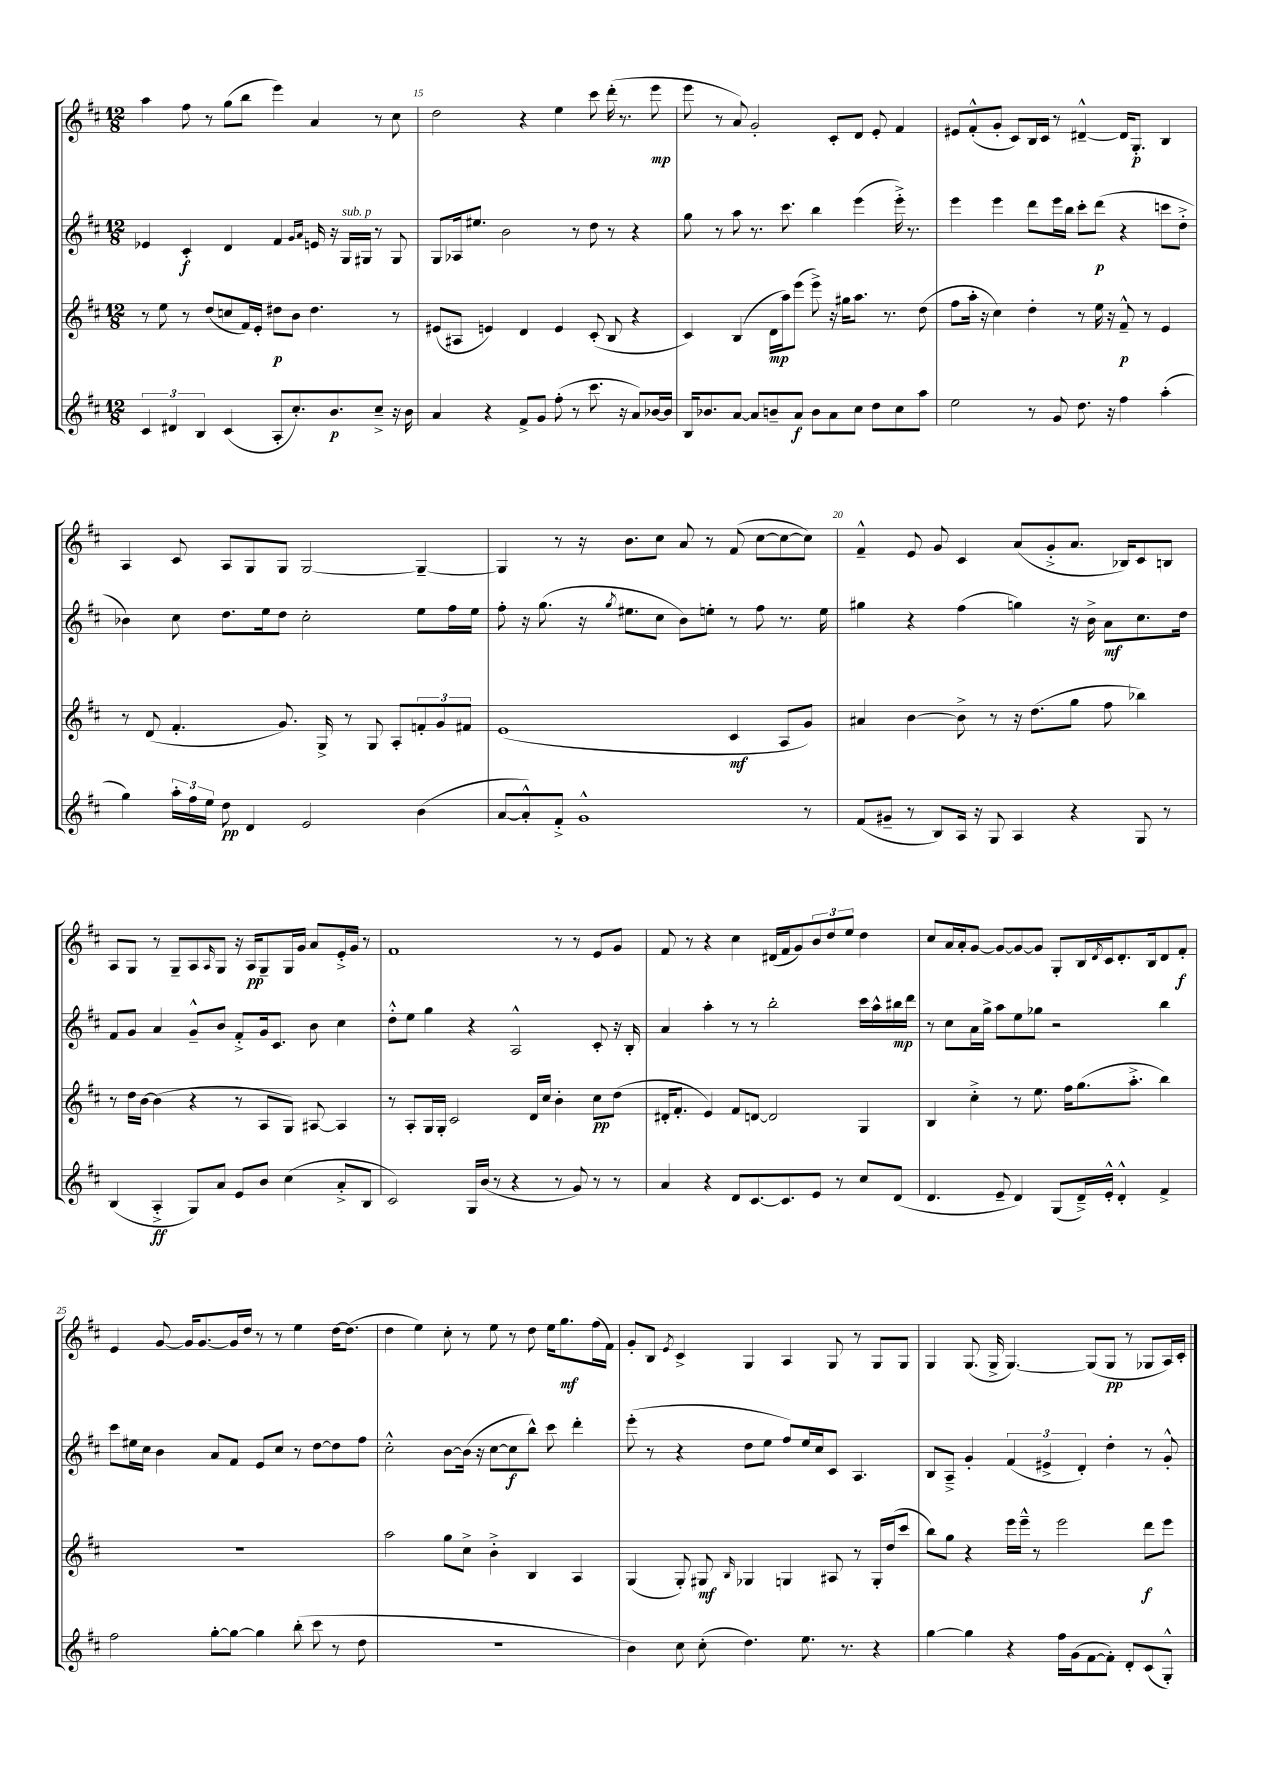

**kern	**dynam	**kern	**dynam	**kern	**dynam	**kern	**dynam
*part4	*part4	*part3	*part3	*part2	*part2	*part1	*part1
*staff4	*staff4	*staff3	*staff3	*staff2	*staff2	*staff1	*staff1
*clefG2	*	*clefG2	*	*clefG2	*	*clefG2	*
*k[f#c#]	*	*k[f#c#]	*	*k[f#c#]	*	*k[f#c#]	*
*M12/8	*	*M12/8	*	*M12/8	*	*M12/8	*
=14	=14	=14	=14	=14	=14	=14	=14
6c#/	.	8r	.	4e-X/	.	4aa\	.
.	.	8ee\	.	.	.	.	.
6d#X/	.	.	.	.	.	.	.
.	.	8r	.	4c#'/	f	8ff#\	.
6B/	.	.	.	.	.	.	.
.	.	(8dd/L	.	.	.	8r	.
(4c#/	.	8ccn/	.	4d/	.	(8gg\L	.
.	.	16f#/L)	.	.	.	8bb\J	.
.	.	16e'/JJ	.	.	.	.	.
8A'/L	.	8dd#X\L	p	4f#/	.	4eee\)	.
8.cc#'/)	.	8b\J	.	.	.	.	.
.	.	.	.	16qqg/LL	.	.	.
.	.	.	.	16qqa/JJ	.	.	.
.	.	4.dd#\	.	16en/	.	4a/	.
8.b/	p	.	.	16r	.	.	.
!	!	!	!	!LO:TX:a:i:t=sub. p	!	!	!
.	.	.	.	16G/LL	.	.	.
.	.	.	.	16G#X/JJ	.	.	.
8cc#~^/J	.	.	.	8r	.	8r	.
16r	.	8r	.	8G#/	.	8cc#\	.
16b\	.	.	.	.	.	.	.
=15	=15	=15	=15	=15	=15	=15	=15
4a/	.	(8e#X/L	.	8G/L	.	2dd\	.
.	.	8A#X/J	.	16A-X/k	.	.	.
.	.	.	.	8.ee#X/J	.	.	.
4r	.	4en/)	.	.	.	.	.
.	.	.	.	2b\	.	.	.
8f#^/L	.	4d/	.	.	.	4r	.
8g/J	.	.	.	.	.	.	.
(8ff#'\	.	4e/	.	.	.	4ee\	.
8r	.	.	.	8r	.	.	.
8.ccc#\	.	(8c#'/	.	8dd\	.	8ccc#\	.
.	.	8B/	.	8r	.	(16ddd'\	.
16r	.	.	.	.	.	8.r	.
8a/L)	.	4r	.	4r	.	.	.
[16b-X/L	.	.	.	.	.	8eee\	mp
16b-/JJ]	.	.	.	.	.	.	.
=16	=16	=16	=16	=16	=16	=16	=16
16B/KL	.	4c#/)	.	8gg\	.	8eee\	.
8.b-X/	.	.	.	.	.	.	.
.	.	.	.	8r	.	8r	.
[8a/J	.	(4B/	.	8aa\	.	8a/)	.
8a/L]	.	.	.	8.r	.	2g'/	.
8bn~/	.	16d\LL	mp	.	.	.	.
.	.	16aa\J)	.	8.ccc#\	.	.	.
8a/J	f	(8eee\J	.	.	.	.	.
8b\L	.	8eee^\)	.	4bb\	.	.	.
8a\	.	16r	.	.	.	8c#'/L	.
.	.	16gg#X\KL	.	.	.	.	.
8cc#\J	.	8.aa\J	.	(4eee\	.	8d/J	.
8dd\L	.	.	.	.	.	8e'/	.
.	.	8.r	.	.	.	.	.
8cc#\	.	.	.	16eee'^\)	.	4f#/	.
.	.	.	.	8.r	.	.	.
8aa\J	.	(8dd\	.	.	.	.	.
=17	=17	=17	=17	=17	=17	=17	=17
2ee\	.	8ff#\L	.	4eee\	.	8e#X/L	.
.	.	16aa'\Jk	.	.	.	(8f#'^^/	.
.	.	16r	.	.	.	.	.
.	.	4cc#\)	.	4eee\	.	8g'/J	.
.	.	.	.	.	.	8c#/L)	.
8r	.	4dd'\	.	8ddd\L	.	16B/L	.
.	.	.	.	.	.	16c#/JJ	.
8g/	.	.	.	16eee\L	.	8r	.
.	.	.	.	16bb\JJ	.	.	.
8.dd\	.	8r	.	8ccc#'\L	.	[4d#X~^^/	.
.	.	16ee\	.	(8ddd\J	p	.	.
16r	.	16r	.	.	.	.	.
4ff#\	.	8f#~^^/	p	4r	.	16d#/KL]	.
.	.	.	.	.	.	8.G'/J	p
.	.	8r	.	.	.	.	.
(4aa'\	.	4e/	.	8cccn\L	.	4B/	.
.	.	.	.	8dd'^\J	.	.	.
!!LO:LB:g=z
=18	=18	=18	=18	=18	=18	=18	=18
4gg\)	.	8r	.	4b-X\)	.	4A/	.
.	.	(8d/	.	.	.	.	.
24aa'\LL	.	4.f#'/	.	8cc#\	.	8c#/	.
24ff#\	.	.	.	.	.	.	.
24ee\JJ	.	.	.	.	.	.	.
8dd\	pp	.	.	8.dd\L	.	8A/L	.
4d/	.	.	.	.	.	8G/	.
.	.	.	.	16ee\k	.	.	.
.	.	8.g/)	.	8dd\J	.	8G/J	.
2e/	.	.	.	2cc#'\	.	[2G/	.
.	.	16G^/	.	.	.	.	.
.	.	8r	.	.	.	.	.
.	.	8G/	.	.	.	.	.
.	.	8A'/L	.	.	.	.	.
(4b\	.	12fn'/	.	8ee\L	.	4G~/_	.
.	.	12g/	.	.	.	.	.
.	.	.	.	16ff#\L	.	.	.
.	.	12f#X/J	.	.	.	.	.
.	.	.	.	16ee\JJ	.	.	.
=19	=19	=19	=19	=19	=19	=19	=19
[8a/L	.	(1e	.	8ff#'\	.	4G/]	.
8a'^^/])	.	.	.	16r	.	.	.
.	.	.	.	(8.gg\	.	.	.
8f#'^/J	.	.	.	.	.	8r	.
1g^^	.	.	.	16r	.	16r	.
.	.	.	.	8qgg/	.	.	.
.	.	.	.	8.ee#X\L	.	8.b\L	.
.	.	.	.	8cc#\J	.	8cc#\J	.
.	.	.	.	8b\L)	.	8a/	.
.	.	.	.	8een'\J	.	8r	.
.	.	4c#/	mf	8r	.	(8f#/	.
.	.	.	.	8ff#\	.	[8cc#\L	.
.	.	8A/L	.	8.r	.	8cc#\_	.
8r	.	8g/J)	.	.	.	8cc#\J])	.
.	.	.	.	16ee\	.	.	.
=20	=20	=20	=20	=20	=20	=20	=20
(8f#/L	.	4a#X/	.	4gg#X\	.	4f#~^^/	.
8g#X~/J	.	.	.	.	.	.	.
8r	.	[4b\	.	4r	.	8e/	.
8B/L)	.	.	.	.	.	8g/	.
16A/Jk	.	8b^\]	.	(4ff#\	.	4c#/	.
16r	.	.	.	.	.	.	.
8G/	.	8r	.	.	.	.	.
4A/	.	16r	.	4ggn\)	.	(8a/L	.
.	.	(8.dd\L	.	.	.	.	.
.	.	.	.	.	.	8g'^/	.
4r	.	8gg\J	.	16r	.	8.a/J	.
.	.	.	.	16b^\	.	.	.
.	.	8ff#\	.	8a\L	mf	.	.
.	.	.	.	.	.	16B-X/KL)	.
8G/	.	4bb-X\)	.	8.cc#\	.	8c#/	.
8r	.	.	.	.	.	8Bn/J	.
.	.	.	.	16dd\Jk	.	.	.
!!LO:LB:g=z
=21	=21	=21	=21	=21	=21	=21	=21
(4B/	.	8r	.	8f#/L	.	8A/L	.
.	.	16dd\LL	.	8g/J	.	8G/J	.
.	.	[16b\JJ	.	.	.	.	.
4A'^/	ff	(4b\]	.	4a/	.	8r	.
.	.	.	.	.	.	8G~/L	.
8G/L)	.	4r	.	8g~^^/L	.	8A/	.
.	.	.	.	.	.	16qqA/	.
8a/J	.	.	.	8b/J	.	8G/J	.
8e/L	.	8r	.	8f#'^/L	.	16r	.
.	.	.	.	.	.	16A/KL	pp
8b/J	.	8A/L	.	16g/k	.	8G~/	.
.	.	.	.	8.c#/J	.	.	.
(4cc#\	.	8G/J)	.	.	.	16G/L	.
.	.	.	.	.	.	16g/JJ	.
.	.	[8A#X/	.	8b\	.	8a/L	.
8a'^/L	.	4A#/]	.	4cc#\	.	16e'^/L	.
.	.	.	.	.	.	16g/JJ	.
8B/J	.	.	.	.	.	8r	.
=22	=22	=22	=22	=22	=22	=22	=22
2c#/)	.	8r	.	8dd'^^\L	.	1f#	.
.	.	8A'/L	.	8ee\J	.	.	.
.	.	16G/L	.	4gg\	.	.	.
.	.	16G'/JJ	.	.	.	.	.
.	.	2c#/	.	.	.	.	.
16G/LL	.	.	.	4r	.	.	.
(16b/JJ	.	.	.	.	.	.	.
8r	.	.	.	.	.	.	.
4r	.	.	.	2A^^/	.	.	.
.	.	16d/LL	.	.	.	.	.
.	.	16cc#/JJ	.	.	.	.	.
8r	.	4b'\	.	.	.	8r	.
8g/)	.	.	.	.	.	8r	.
8r	.	8cc#\L	pp	8c#'/	.	8e/L	.
8r	.	(8dd\J	.	16r	.	8g/J	.
.	.	.	.	16B'/	.	.	.
=23	=23	=23	=23	=23	=23	=23	=23
4a/	.	16d#X'/KL	.	4a/	.	8f#/	.
.	.	8.f#'/J	.	.	.	.	.
.	.	.	.	.	.	8r	.
4r	.	4e/)	.	4aa'\	.	4r	.
8d/L	.	8f#/L	.	8r	.	4cc#\	.
[8.c#/	.	[8dn/J	.	8r	.	.	.
.	.	2d/]	.	2bb'\	.	(16d#X/LL	.
8.c#/]	.	.	.	.	.	16f#/J	.
.	.	.	.	.	.	8g/)	.
8e/J	.	.	.	.	.	12b/	.
.	.	.	.	.	.	12dd/	.
8r	.	.	.	.	.	.	.
.	.	.	.	.	.	12ee/J	.
8cc#/L	.	4G/	.	16ccc#\LL	.	4dd\	.
.	.	.	.	16aa^^\	.	.	.
(8d/J	.	.	.	16bb#X\	mp	.	.
.	.	.	.	16ddd\JJ	.	.	.
=24	=24	=24	=24	=24	=24	=24	=24
4.d/	.	4B/	.	8r	.	8cc#/L	.
.	.	.	.	8cc#\L	.	16a/L	.
.	.	.	.	.	.	16a'/J	.
.	.	4cc#'^\	.	16a\L	.	[8g/J	.
.	.	.	.	16gg^\JJ	.	.	.
8e~/	.	.	.	8aa\L	.	8g/L_	.
4d/)	.	8r	.	8ee\	.	8g/_	.
.	.	8.ee\	.	8gg-X\J	.	8g/J]	.
(8G/L	.	.	.	2r	.	8G'/L	.
.	.	16ff#\KL	.	.	.	.	.
16d~^/L)	.	(8.gg\	.	.	.	16B/L	.
.	.	.	.	.	.	8qd/	.
16e'^^/JJ	.	.	.	.	.	16c#/J	.
4d'^^/	.	.	.	.	.	8.d'/	.
.	.	8.aa'^\J	.	.	.	.	.
.	.	.	.	.	.	16B/k	.
4f#^/	.	4bb\)	.	4bb\	.	8d/	.
.	.	.	.	.	.	8f#'/J	f
!!LO:LB:g=z
=25	=25	=25	=25	=25	=25	=25	=25
2ff#\	.	1.r	.	8ccc#\L	.	4e/	.
.	.	.	.	16ee#X\L	.	.	.
.	.	.	.	16cc#\JJ	.	.	.
.	.	.	.	4b\	.	[8g/	.
.	.	.	.	.	.	16g/KL]	.
.	.	.	.	.	.	[8.g/	.
[8gg'\L	.	.	.	8a/L	.	.	.
8gg\J_	.	.	.	8f#/J	.	16g/L]	.
.	.	.	.	.	.	16dd/JJ	.
4gg\]	.	.	.	8e/L	.	8r	.
.	.	.	.	8cc#/J	.	8r	.
(8bb'\	.	.	.	8r	.	4ee\	.
8ccc#\	.	.	.	[8dd\L	.	.	.
8r	.	.	.	8dd\]	.	[16dd\KL	.
.	.	.	.	.	.	(8.dd\J]	.
8dd\	.	.	.	8ff#\J	.	.	.
=26	=26	=26	=26	=26	=26	=26	=26
1.r	.	2aa\	.	2cc#'^^\	.	4dd\	.
.	.	.	.	.	.	4ee\)	.
.	.	8gg\L	.	[8b\L	.	8cc#'\	.
.	.	8cc#^\J	.	(16b\Jk]	.	8r	.
.	.	.	.	16r	.	.	.
.	.	4b'^\	.	[8cc#\L	.	8ee\	.
.	.	.	.	8cc#\]	f	8r	.
.	.	4B/	.	8bb^^\J)	.	8dd\	.
.	.	.	.	8ccc#\	.	16ee\KL	.
.	.	.	.	.	.	8.gg\	mf
.	.	4A/	.	4ddd'\	.	.	.
.	.	.	.	.	.	(16ff#\L	.
.	.	.	.	.	.	16f#\JJ)	.
=27	=27	=27	=27	=27	=27	=27	=27
4b\)	.	(4G/	.	(8eee'\	.	8g'/L	.
.	.	.	.	8r	.	8B/J	.
.	.	.	.	.	.	8qe/	.
8cc#\	.	8G'/)	.	4r	.	4c#^/	.
(8cc#'\	.	8G#X/	mf	.	.	.	.
.	.	16qqB/	.	.	.	.	.
4.dd\)	.	4G-X/	.	8dd\L	.	4G/	.
.	.	.	.	8ee\J	.	.	.
.	.	4Gn/	.	8ff#/L)	.	4A/	.
8.ee\	.	.	.	16ee/L	.	.	.
.	.	.	.	16cc#/J	.	.	.
.	.	8A#X/	.	8c#/J	.	8G/	.
8.r	.	.	.	.	.	.	.
.	.	8r	.	4.A/	.	8r	.
4r	.	16G'/LL	.	.	.	8G/L	.
.	.	(16dd/J	.	.	.	.	.
.	.	8ccc#/J	.	.	.	8G/J	.
=28	=28	=28	=28	=28	=28	=28	=28
[4gg\	.	8bb\L)	.	8B/L	.	4G/	.
.	.	8gg\J	.	8A~^/J	.	.	.
4gg\]	.	4r	.	4g'/	.	(8.G/	.
.	.	.	.	.	.	16G^/	.
4r	.	16eee\LL	.	(6f#/	.	[4.G/)	.
.	.	16eee~^^\JJ	.	.	.	.	.
.	.	8r	.	.	.	.	.
.	.	.	.	6e#X^/	.	.	.
16ff#\LL	.	2eee\	.	.	.	.	.
(16g\J	.	.	.	.	.	.	.
.	.	.	.	6d'/)	.	.	.
[8f#\	.	.	.	.	.	(8G/L]	.
8f#'\J])	.	.	.	4dd'\	.	8G/J	pp
8d'/L	.	.	.	.	.	8r	.
(8c#/	.	8ddd\L	f	8r	.	8G-X/L	.
8G'^^/J)	.	8eee\J	.	8g'^^/	.	16A/L)	.
.	.	.	.	.	.	16c#'/JJ	.
==	==	==	==	==	==	==	==
*-	*-	*-	*-	*-	*-	*-	*-
